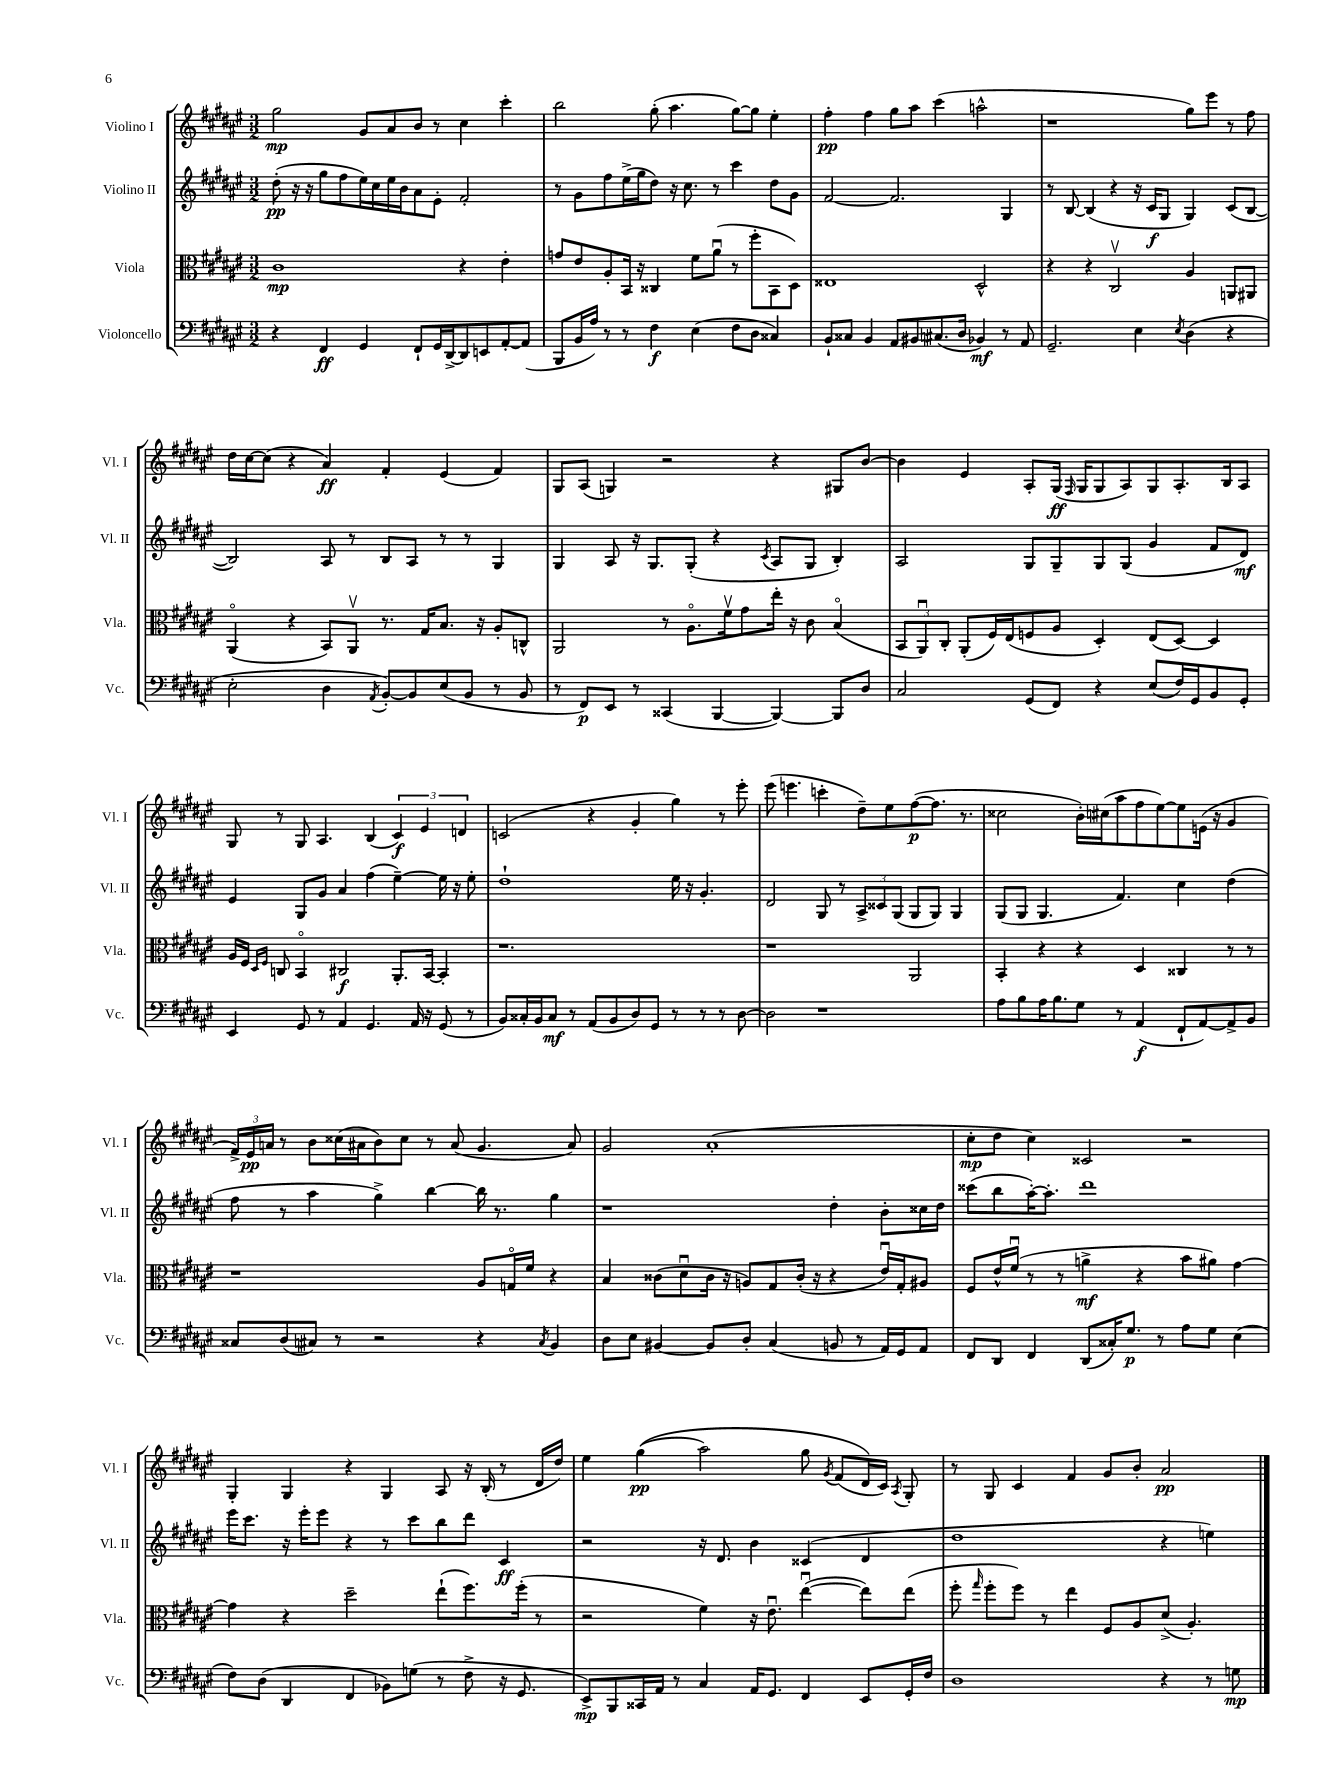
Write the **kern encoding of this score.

**kern	**dynam	**kern	**dynam	**kern	**dynam	**kern	**dynam
*part4	*part4	*part3	*part3	*part2	*part2	*part1	*part1
*staff4	*staff4	*staff3	*staff3	*staff2	*staff2	*staff1	*staff1
*I"Violoncello	*	*I"Viola	*	*I"Violino II	*	*I"Violino I	*
*I'Vc.	*	*I'Vla.	*	*I'Vl. II	*	*I'Vl. I	*
*clefF4	*	*clefC3	*	*clefG2	*	*clefG2	*
*k[f#c#g#d#a#e#]	*	*k[f#c#g#d#a#e#]	*	*k[f#c#g#d#a#e#]	*	*k[f#c#g#d#a#e#]	*
*M3/2	*	*M3/2	*	*M3/2	*	*M3/2	*
=1	=1	=1	=1	=1	=1	=1	=1
4r	.	1c#	mp	(8dd#'\	pp	2gg#\	mp
.	.	.	.	16r	.	.	.
.	.	.	.	16r	.	.	.
4FF#/	ff	.	.	8gg#\L	.	.	.
.	.	.	.	8ff#\	.	.	.
4GG#/	.	.	.	16ee#\L)	.	8g#/L	.
.	.	.	.	16cc#\	.	.	.
.	.	.	.	16ee#\	.	8a#/	.
.	.	.	.	16b\J	.	.	.
8FF#`/L	.	.	.	8a#\	.	8b/J	.
16GG#/L	.	.	.	8e#'\J	.	8r	.
[16DD#^/J	.	.	.	.	.	.	.
8DD#/]	.	4r	.	2f#'/	.	4cc#\	.
8EEn/	.	.	.	.	.	.	.
[8AA#'/	.	4e#'\	.	.	.	4ccc#'\	.
(8AA#/J]	.	.	.	.	.	.	.
=2	=2	=2	=2	=2	=2	=2	=2
8BBB/L	.	8gn/L	.	8r	.	2bb\	.
16BB/L	.	8e#/	.	8g#\L	.	.	.
16A#/JJ)	.	.	.	.	.	.	.
8r	.	8A#'/	.	8ff#\	.	.	.
8r	.	16BB/Jk	.	(16ee#^\L	.	.	.
.	.	16r	.	16gg#\J	.	.	.
4F#\	f	4C##X/	.	8dd#\J)	.	(8gg#'\	.
.	.	.	.	16r	.	4.aa#\	.
.	.	.	.	8.cc#\	.	.	.
(4E#\	.	8f#\L	.	.	.	.	.
.	.	(8a#u\J	.	8r	.	.	.
8F#\L	.	8r	.	4ccc#\	.	[8gg#\L)	.
8D#\J	.	8ff#'\L	.	.	.	8gg#\J]	.
4C##X/)	.	8BB\	.	8dd#\L	.	4ee#'\	.
.	.	8D#\J)	.	8g#\J	.	.	.
=3	=3	=3	=3	=3	=3	=3	=3
8BB`/L	.	1E##X	.	[2f#/	.	4ff#'\	pp
8C##X/J	.	.	.	.	.	.	.
4BB/	.	.	.	.	.	4ff#\	.
8AA#/L	.	.	.	2.f#/]	.	8gg#\L	.
8BB#X/	.	.	.	.	.	8aa#\J	.
(8.C#X/	.	.	.	.	.	(4ccc#\	.
16D#/Jk	.	.	.	.	.	.	.
4BB-X/)	mf	2D#^^/	.	.	.	2aan^^\	.
8r	.	.	.	4G#/	.	.	.
8AA#/	.	.	.	.	.	.	.
=4	=4	=4	=4	=4	=4	=4	=4
2.GG#~/	.	4r	.	8r	.	1r	.
.	.	.	.	[8B/	.	.	.
.	.	4r	.	(4B/]	.	.	.
.	.	2C#v/	.	4r	.	.	.
4E#\	.	.	.	16r	.	.	.
.	.	.	.	16c#/KL	f	.	.
.	.	.	.	8G#/J	.	.	.
8qE#/	.	.	.	.	.	.	.
(4D#\	.	4A#/	.	4G#/)	.	8gg#\L)	.
.	.	.	.	.	.	8eee#\J	.
4r	.	8AAn/L	.	(8c#/L	.	8r	.
.	.	8AA#X/J	.	[8B/J	.	8ff#\	.
!!LO:LB:g=z
=5	=5	=5	=5	=5	=5	=5	=5
2E#'\	.	(4AA#/	.	2B/])	.	16dd#\LL	.
.	.	.	.	.	.	[16cc#\J	.
.	.	.	.	.	.	(8cc#\J]	.
.	.	4r	.	.	.	4r	.
4D#\	.	8BB/L)	.	8A#/	.	4a#/)	ff
.	.	8AA#v/J	.	8r	.	.	.
8qAA#/	.	.	.	.	.	.	.
[8BB'/L)	.	8.r	.	8B/L	.	4f#'/	.
8BB/]	.	.	.	8A#/J	.	.	.
.	.	16G#/KL	.	.	.	.	.
(8E#/	.	8.B/J	.	8r	.	(4e#/	.
8BB/J	.	.	.	8r	.	.	.
.	.	16r	.	.	.	.	.
8r	.	8A#'/L	.	4G#/	.	4f#/)	.
8BB/	.	8Cn^^/J	.	.	.	.	.
=6	=6	=6	=6	=6	=6	=6	=6
8r	.	2AA#/	.	4G#/	.	8G#/L	.
8FF#/L)	p	.	.	.	.	(8A#/J	.
8EE#/J	.	.	.	8A#/	.	4Gn/)	.
8r	.	.	.	16r	.	.	.
.	.	.	.	8.G#/L	.	.	.
(4CC##X/	.	8r	.	.	.	2r	.
.	.	8.A#\L	.	(8G#'/J	.	.	.
[4BBB/	.	.	.	4r	.	.	.
.	.	16f#v\k	.	.	.	.	.
.	.	8g#\	.	.	.	.	.
.	.	.	.	8qc#/	.	.	.
4BBB/_)	.	16ee#'\Jk	.	8A#/L	.	4r	.
.	.	16r	.	.	.	.	.
.	.	8c#\	.	8G#/J	.	.	.
8BBB/L]	.	(4B/	.	4B'/)	.	8G#X/L	.
8D#/J	.	.	.	.	.	[8b/J	.
=7	=7	=7	=7	=7	=7	=7	=7
2C#/	.	12BB/L	.	2A#/	.	4b\]	.
.	.	12AA#u/)	.	.	.	.	.
.	.	12C#'/J	.	.	.	.	.
.	.	(8AA#'/L	.	.	.	4e#/	.
.	.	16F#/L)	.	.	.	.	.
.	.	(16E#/J	.	.	.	.	.
(8GG#/L	.	8Fn/	.	8G#/L	.	8A#'/L	.
8FF#/J)	.	8A#/J	.	8G#~/	.	(16G#/Jk	ff
.	.	.	.	.	.	16qqF#/	.
.	.	.	.	.	.	16G#/KL	.
4r	.	4D#'/)	.	8G#/	.	8G#/	.
.	.	.	.	(8G#/J	.	8A#/)	.
(8E#/L	.	(8E#/L	.	4g#/	.	8G#/	.
16F#/L)	.	[8D#/J)	.	.	.	8.A#'/	.
16GG#/J	.	.	.	.	.	.	.
8BB/	.	4D#/]	.	8f#/L	.	.	.
.	.	.	.	.	.	16B/k	.
8GG#'/J	.	.	.	8d#/J)	mf	8A#/J	.
!!LO:LB:g=z
=8	=8	=8	=8	=8	=8	=8	=8
4EE#/	.	16A#/LL	.	4e#/	.	8G#/	.
.	.	16F#/JJ	.	.	.	.	.
.	.	16qqD#/LL	.	.	.	.	.
.	.	16qqF#/JJ	.	.	.	.	.
.	.	8Cn/	.	.	.	8r	.
8GG#/	.	4BB/	.	8G#/L	.	8G#/	.
8r	.	.	.	8g#/J	.	4.A#/	.
4AA#/	.	2C#X/	f	4a#/	.	.	.
4.GG#/	.	.	.	(4ff#\	.	(4B/	.
.	.	8.AA#'/L	.	[4ee#~\)	.	6c#/)	f
16AA#/	.	.	.	.	.	.	.
.	.	.	.	.	.	6e#/	.
16r	.	[16BB/Jk	.	.	.	.	.
(8GG#/	.	4BB'/]	.	16ee#\]	.	.	.
.	.	.	.	16r	.	.	.
.	.	.	.	.	.	6dn/	.
8r	.	.	.	8ee#'\	.	.	.
=9	=9	=9	=9	=9	=9	=9	=9
8BB/L)	.	1.r	.	1dd#`	.	(2cn/	.
16C##X'/L	.	.	.	.	.	.	.
16BB/J	.	.	.	.	.	.	.
8C##/J	mf	.	.	.	.	.	.
8r	.	.	.	.	.	.	.
(8AA#/L	.	.	.	.	.	4r	.
8BB/	.	.	.	.	.	.	.
8D#/)	.	.	.	.	.	4g#'/	.
8GG#/J	.	.	.	.	.	.	.
8r	.	.	.	16ee#\	.	4gg#\)	.
.	.	.	.	16r	.	.	.
8r	.	.	.	4.g#'/	.	.	.
8r	.	.	.	.	.	8r	.
[8D#\	.	.	.	.	.	8eee#'\	.
=10	=10	=10	=10	=10	=10	=10	=10
2D#\]	.	1r	.	2d#/	.	(8eee#\	.
.	.	.	.	.	.	4.eeen\	.
1r	.	.	.	8G#/	.	4cccn'\	.
.	.	.	.	8r	.	.	.
.	.	.	.	12A#^/L	.	8dd#~\L)	.
.	.	.	.	12c##X/	.	.	.
.	.	.	.	.	.	8ee#\	.
.	.	.	.	(12G#/J	.	.	.
.	.	2AA#/	.	8G#/L	.	([8ff#\	p
.	.	.	.	8G#/J)	.	8.ff#\J]	.
.	.	.	.	4G#/	.	.	.
.	.	.	.	.	.	8.r	.
=11	=11	=11	=11	=11	=11	=11	=11
8A#\L	.	4BB'/	.	(8G#/L	.	2cc##X\	.
8B\	.	.	.	8G#/J	.	.	.
16A#\K	.	4r	.	4.G#/	.	.	.
8.B\	.	.	.	.	.	.	.
8G#\J	.	4r	.	.	.	16b'\LL)	.
.	.	.	.	.	.	(16cc#X\J	.
8r	.	.	.	4.f#/)	.	8aa#\	.
(4AA#/	f	4D#/	.	.	.	8ff#\	.
.	.	.	.	.	.	[8ee#\)	.
8FF#`/L	.	4C##X/	.	4cc#\	.	8ee#\]	.
[8AA#/)	.	.	.	.	.	(16en\Jk	.
.	.	.	.	.	.	16r	.
8AA#^/]	.	8r	.	(4dd#\	.	4g#/	.
8BB/J	.	8r	.	.	.	.	.
!!LO:LB:g=z
=12	=12	=12	=12	=12	=12	=12	=12
8C##X/L	.	1r	.	8ff#\	.	24f#^/LL)	.
.	.	.	.	.	.	24e#/	pp
.	.	.	.	.	.	24an/JJ	.
(8D#/	.	.	.	8r	.	8r	.
8C#X/J)	.	.	.	4aa#\	.	8b\L	.
8r	.	.	.	.	.	(16cc##X\L	.
.	.	.	.	.	.	16a#X\J	.
2r	.	.	.	4gg#^\)	.	8b\)	.
.	.	.	.	.	.	8cc##\J	.
.	.	.	.	[4bb\	.	8r	.
.	.	.	.	.	.	(8a#/	.
4r	.	8A#/L	.	16bb\]	.	4.g#/	.
.	.	.	.	8.r	.	.	.
.	.	16Gn/L	.	.	.	.	.
.	.	16f#/JJ	.	.	.	.	.
8qC#/	.	.	.	.	.	.	.
4BB/	.	4r	.	4gg#\	.	.	.
.	.	.	.	.	.	8a#/)	.
=13	=13	=13	=13	=13	=13	=13	=13
8D#\L	.	4B/	.	1r	.	2g#/	.
8E#\J	.	.	.	.	.	.	.
[4BB#X/	.	(8c##X\L	.	.	.	.	.
.	.	8d#u\	.	.	.	.	.
8BB#/L]	.	16c##\Jk	.	.	.	(1a#'	.
.	.	16r	.	.	.	.	.
8D#'/J	.	8An/L)	.	.	.	.	.
(4C#/	.	8G#/	.	.	.	.	.
.	.	(16c##'/Jk	.	.	.	.	.
.	.	16r	.	.	.	.	.
8BBn/	.	4r	.	4dd#'\	.	.	.
8r	.	.	.	.	.	.	.
16AA#/LL)	.	16e#u/LL)	.	8b'\L	.	.	.
16GG#/J	.	16G#'/J	.	.	.	.	.
8AA#/J	.	8A#X/J	.	16cc##X\L	.	.	.
.	.	.	.	16dd#\JJ	.	.	.
=14	=14	=14	=14	=14	=14	=14	=14
8FF#/L	.	8F#/L	.	(8ccc##X\L	.	8cc#'\L	mp
8DD#/J	.	16e#^^/L	.	8bb\	.	8dd#\J	.
.	.	(16f#u/JJ	.	.	.	.	.
4FF#/	.	8r	.	[16aa#'\K)	.	4cc#\)	.
.	.	.	.	8.aa#'\J]	.	.	.
.	.	8r	.	.	.	.	.
(8DD#/L	.	4an^\	mf	1ddd#	.	2c##X/	.
16C##X'/K)	.	.	.	.	.	.	.
8.G#/J	p	.	.	.	.	.	.
.	.	4r	.	.	.	.	.
8r	.	.	.	.	.	.	.
8A#\L	.	8b\L	.	.	.	2r	.
8G#\J	.	8a#X\J)	.	.	.	.	.
(4E#\	.	[4g#\	.	.	.	.	.
!!LO:LB:g=z
=15	=15	=15	=15	=15	=15	=15	=15
8F#\L)	.	4g#\]	.	16eee#\KL	.	4G#'/	.
.	.	.	.	8.ccc#\J	.	.	.
(8D#\J	.	.	.	.	.	.	.
4DD#/	.	4r	.	16r	.	4G#/	.
.	.	.	.	16eee#'\KL	.	.	.
.	.	.	.	8eee#\J	.	.	.
4FF#/	.	2dd#~\	.	4r	.	4r	.
8BB-X\L)	.	.	.	8r	.	4G#/	.
(8Gn\J	.	.	.	8ccc#\L	.	.	.
8r	.	(8ee#`\L	.	8bb\	.	8A#/	.
8F#^\	.	8.ff#\)	.	8ddd#\J	.	16r	.
.	.	.	.	.	.	(16B'/	.
16r	.	.	.	4c#/	ff	8r	.
8.GG#/	.	(16ff#'\Jk	.	.	.	.	.
.	.	8r	.	.	.	16d#/LL	.
.	.	.	.	.	.	16dd#/JJ)	.
=16	=16	=16	=16	=16	=16	=16	=16
8EE#^/L)	mp	2r	.	2r	.	4ee#\	.
8BBB/	.	.	.	.	.	.	.
16CC##X/L	.	.	.	.	.	((4gg#\	pp
16AA#/JJ	.	.	.	.	.	.	.
8r	.	.	.	.	.	.	.
4C#/	.	4f#\)	.	16r	.	2aa#\)	.
.	.	.	.	8.d#/	.	.	.
16AA#/KL	.	16r	.	4b\	.	.	.
8.GG#/J	.	8.e#u\	.	.	.	.	.
4FF#/	.	([4ee#u\	.	(4c##X/	.	8gg#\	.
.	.	.	.	.	.	8qg#/	.
.	.	.	.	.	.	(8f#/L	.
8EE#/L	.	8ee#\L])	.	4d#/	.	16d#/L)	.
.	.	.	.	.	.	16c#/JJ)	.
.	.	.	.	.	.	8qA#/	.
16GG#'/L	.	(8ee#\J	.	.	.	8G#'/	.
16F#/JJ	.	.	.	.	.	.	.
=17	=17	=17	=17	=17	=17	=17	=17
1D#	.	8ff#'\	.	1dd#	.	8r	.
.	.	16qqgg#/	.	.	.	.	.
.	.	8ff#'\L	.	.	.	8G#/	.
.	.	8ff#\J)	.	.	.	4c#/	.
.	.	8r	.	.	.	.	.
.	.	4ee#\	.	.	.	4f#/	.
.	.	8F#/L	.	.	.	8g#/L	.
.	.	8A#/	.	.	.	8b'/J	.
4r	.	(8d#^/J	.	4r	.	2a#/	pp
.	.	4.A#'/)	.	.	.	.	.
8r	.	.	.	4een\)	.	.	.
8Gn\	mp	.	.	.	.	.	.
==	==	==	==	==	==	==	==
*-	*-	*-	*-	*-	*-	*-	*-
